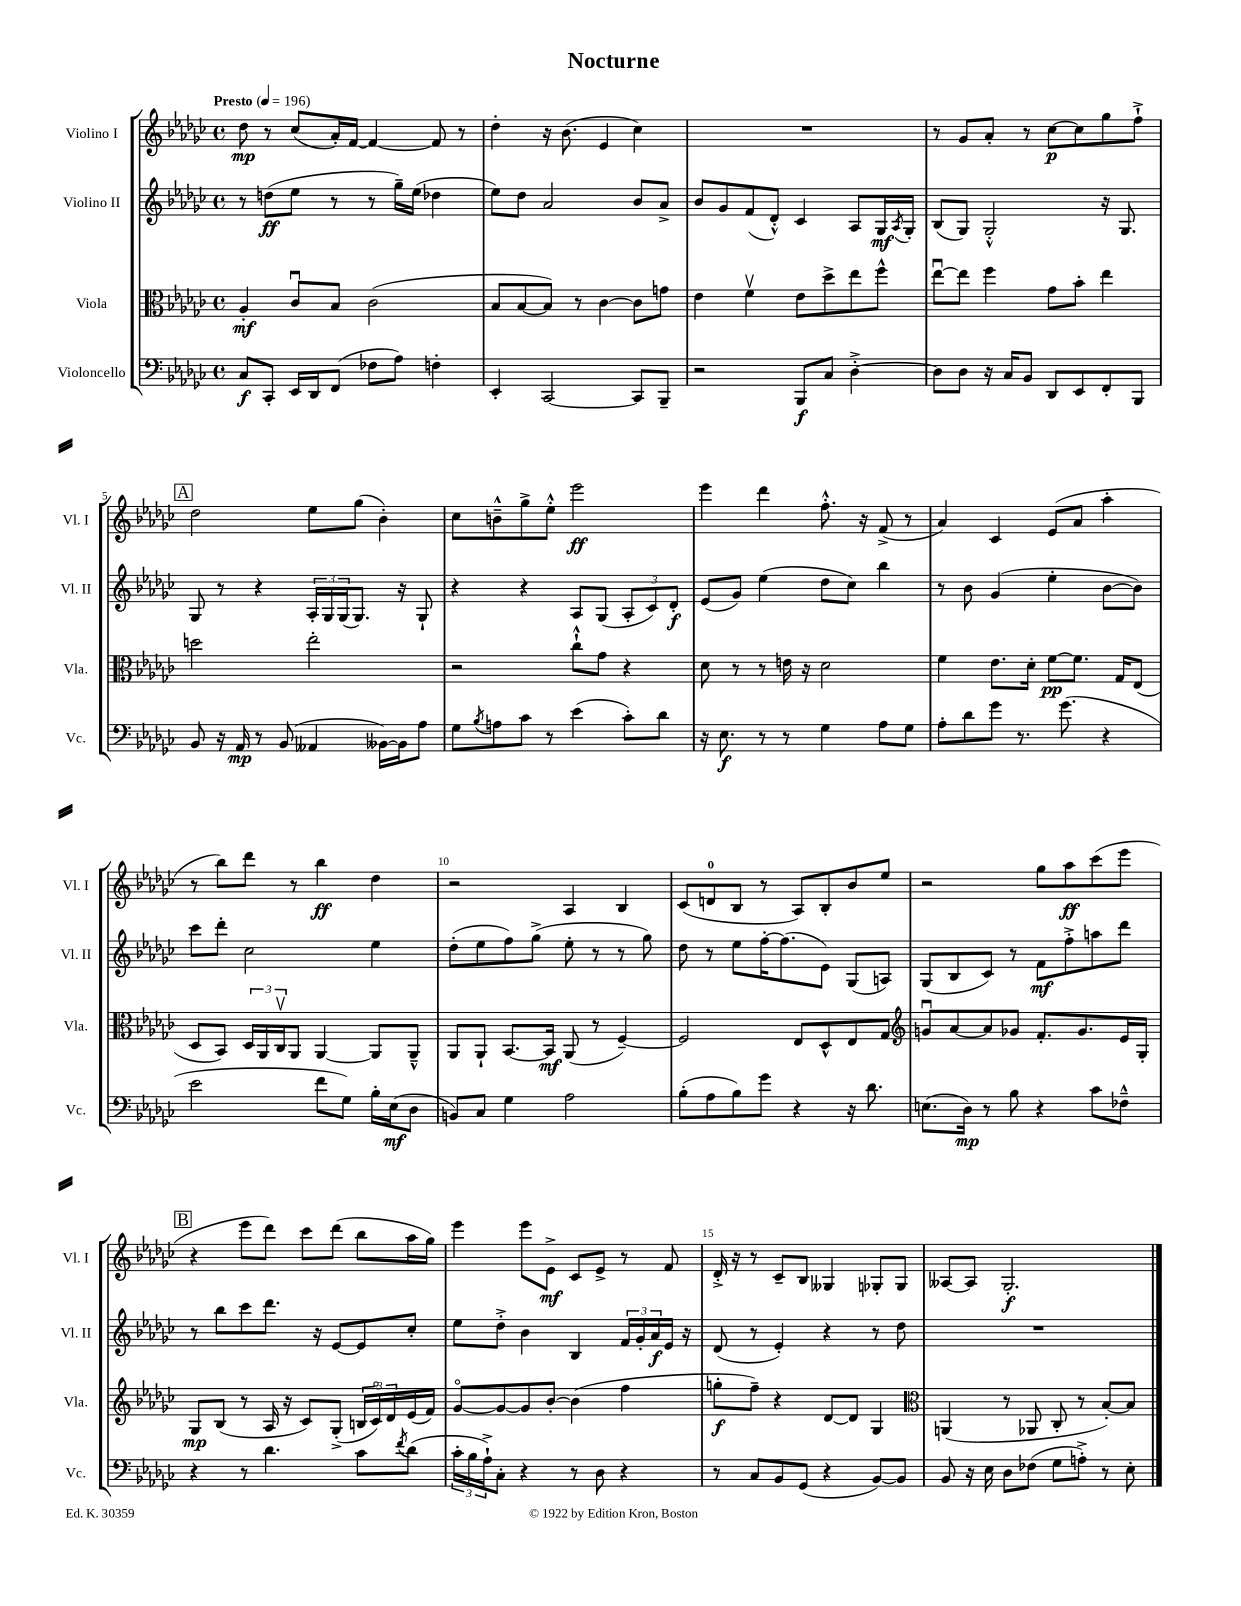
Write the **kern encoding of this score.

**kern	**dynam	**kern	**dynam	**kern	**dynam	**kern	**dynam
*part4	*part4	*part3	*part3	*part2	*part2	*part1	*part1
*staff4	*staff4	*staff3	*staff3	*staff2	*staff2	*staff1	*staff1
*I"Violoncello	*	*I"Viola	*	*I"Violino II	*	*I"Violino I	*
*I'Vc.	*	*I'Vla.	*	*I'Vl. II	*	*I'Vl. I	*
*clefF4	*	*clefC3	*	*clefG2	*	*clefG2	*
*k[b-e-a-d-g-c-]	*	*k[b-e-a-d-g-c-]	*	*k[b-e-a-d-g-c-]	*	*k[b-e-a-d-g-c-]	*
*M4/4	*	*M4/4	*	*M4/4	*	*M4/4	*
*met(c)	*	*met(c)	*	*met(c)	*	*met(c)	*
*MM196	*	*MM196	*	*MM196	*	*MM196	*
=1	=1	=1	=1	=1	=1	=1	=1
!	!	!	!	!	!	!LO:TX:a:B:t=Presto	!
8C-/L	f	4A-'/	mf	8r	.	8dd-\	mp
8CC-'/J	.	.	.	(8ddn\L	ff	8r	.
16EE-/LL	.	8c-u/L	.	8ee-\J	.	(8cc-/L	.
16DD-/J	.	.	.	.	.	.	.
(8FF/J	.	8B-/J	.	8r	.	16a-'/L)	.
.	.	.	.	.	.	[16f/JJ	.
8F-X\L	.	(2c-\	.	8r	.	4f/_	.
8A-\J)	.	.	.	16gg-~\LL)	.	.	.
.	.	.	.	(16ee-\JJ	.	.	.
4Fn'\	.	.	.	4dd-X\	.	8f/]	.
.	.	.	.	.	.	8r	.
=2	=2	=2	=2	=2	=2	=2	=2
4EE-'/	.	8B-/L	.	8ee-\L)	.	4dd-'\	.
.	.	[8B-/	.	8dd-\J	.	.	.
[2CC-/	.	8B-/J])	.	2a-/	.	16r	.
.	.	.	.	.	.	(8.b-\	.
.	.	8r	.	.	.	.	.
.	.	[4c-\	.	.	.	4e-/	.
8CC-/L]	.	8c-\L]	.	8b-/L	.	4cc-\)	.
8BBB-~/J	.	8gn\J	.	8a-^/J	.	.	.
=3	=3	=3	=3	=3	=3	=3	=3
2r	.	4e-\	.	8b-/L	.	1r	.
.	.	.	.	8g-/	.	.	.
.	.	4fv\	.	(8f/	.	.	.
.	.	.	.	8d-'^^/J)	.	.	.
8BBB-/L	f	8e-\L	.	4c-/	.	.	.
8C-/J	.	8dd-^\	.	.	.	.	.
[4D-'^\	.	8ee-\	.	8A-/L	.	.	.
.	.	8ff^^\J	.	16G-/L	mf	.	.
.	.	.	.	8qA-/	.	.	.
.	.	.	.	16G-'/JJ	.	.	.
=4	=4	=4	=4	=4	=4	=4	=4
8D-\L]	.	[8ee-u\L	.	(8B-/L	.	8r	.
8D-\J	.	8ee-\J]	.	8G-/J)	.	8g-/L	.
16r	.	4ff\	.	2G-'^^/	.	8a-'/J	.
16C-/KL	.	.	.	.	.	.	.
8BB-/J	.	.	.	.	.	8r	.
8DD-/L	.	8g-\L	.	.	.	[8cc-\L	p
8EE-/	.	8b-'\J	.	.	.	8cc-\]	.
8FF'/	.	4ee-\	.	16r	.	8gg-\	.
.	.	.	.	8.G-/	.	.	.
8BBB-/J	.	.	.	.	.	8ff`^\J	.
!!LO:LB:g=z
!!LO:REH:place=s1:t=A
=5	=5	=5	=5	=5	=5	=5	=5
8BB-/	.	2ddn\	.	8G-/	.	2dd-\	.
16r	.	.	.	8r	.	.	.
16AA-/	mp	.	.	.	.	.	.
8r	.	.	.	4r	.	.	.
(8BB-/	.	.	.	.	.	.	.
4AA--X/	.	2ee-'\	.	24A-'/LL	.	8ee-\L	.
.	.	.	.	24G-/	.	.	.
.	.	.	.	(24G-/J	.	.	.
.	.	.	.	8.G-/J)	.	(8gg-\J	.
[16BB--X\LL)	.	.	.	.	.	4b-'\)	.
16BB--\J]	.	.	.	16r	.	.	.
8A-\J	.	.	.	8G-`/	.	.	.
=6	=6	=6	=6	=6	=6	=6	=6
8G-\L	.	2r	.	4r	.	8cc-\L	.
8qB-/	.	.	.	.	.	.	.
8An\	.	.	.	.	.	8bn~^^\	.
8c-\J	.	.	.	4r	.	8gg-^\	.
8r	.	.	.	.	.	8ee-'^^\J	.
(4e-\	.	8cc-`^^\L	.	8A-/L	.	2eee-\	ff
.	.	8g-\J	.	(8G-/J	.	.	.
8c-'\L)	.	4r	.	12A-'/L	.	.	.
.	.	.	.	12c-/)	.	.	.
8d-\J	.	.	.	.	.	.	.
.	.	.	.	12d-'/J	f	.	.
=7	=7	=7	=7	=7	=7	=7	=7
16r	.	8d-\	.	(8e-/L	.	4eee-\	.
8.E-\	f	.	.	.	.	.	.
.	.	8r	.	8g-/J)	.	.	.
8r	.	8r	.	(4ee-\	.	4ddd-\	.
8r	.	16en\	.	.	.	.	.
.	.	16r	.	.	.	.	.
4G-\	.	2d-\	.	8dd-\L	.	8.ff'^^\	.
.	.	.	.	8cc-\J)	.	.	.
.	.	.	.	.	.	16r	.
8A-\L	.	.	.	4bb-\	.	(8f^/	.
8G-\J	.	.	.	.	.	8r	.
=8	=8	=8	=8	=8	=8	=8	=8
8A-'\L	.	4f\	.	8r	.	4a-/)	.
8d-\	.	.	.	8b-\	.	.	.
8g-\J	.	8.e-\L	.	(4g-/	.	4c-/	.
8.r	.	.	.	.	.	.	.
.	.	16d-'\Jk	.	.	.	.	.
.	.	[8f\L	pp	4ee-'\	.	(8e-/L	.
(8.g-\	.	.	.	.	.	.	.
.	.	8.f\J]	.	.	.	8a-/J	.
4r	.	.	.	[8b-\L	.	4aa-'\	.
.	.	16G-/KL	.	.	.	.	.
.	.	(8E-/J	.	8b-\J])	.	.	.
!!LO:LB:g=z
=9	=9	=9	=9	=9	=9	=9	=9
2e-\	.	8D-/L	.	8ccc-\L	.	8r	.
.	.	8BB-/J)	.	8ddd-'\J	.	8bb-\L)	.
.	.	24D-/LL	.	2cc-\	.	8ddd-\J	.
.	.	24AA-/	.	.	.	.	.
.	.	24C-v/J	.	.	.	.	.
.	.	8AA-/J	.	.	.	8r	.
8f\L	.	[4AA-/	.	.	.	4bb-\	ff
8G-\J)	.	.	.	.	.	.	.
16B-'\LL	.	8AA-/L]	.	4ee-\	.	4dd-\	.
(16E-\J	mf	.	.	.	.	.	.
8D-\J	.	8AA-~^^/J	.	.	.	.	.
=10	=10	=10	=10	=10	=10	=10	=10
8BBn/L)	.	8AA-/L	.	(8dd-'\L	.	2r	.
8C-/J	.	8AA-`/J	.	8ee-\	.	.	.
4G-\	.	[8.BB-/L	.	8ff\)	.	.	.
.	.	.	.	(8gg-^\J	.	.	.
.	.	16BB-/Jk]	mf	.	.	.	.
2A-\	.	(8AA-/	.	8ee-'\	.	4A-/	.
.	.	8r	.	8r	.	.	.
.	.	[4F~/)	.	8r	.	4B-/	.
.	.	.	.	8gg-\)	.	.	.
=11	=11	=11	=11	=11	=11	=11	=11
(8B-'\L	.	2F/]	.	8dd-\	.	(8c-/L	.
8A-\	.	.	.	8r	.	8dn/	.
8B-\)	.	.	.	8ee-\L	.	8B-/J	.
8g-\J	.	.	.	[16ff'\K	.	8r	.
.	.	.	.	(8.ff\]	.	.	.
4r	.	8E-/L	.	.	.	8A-/L)	.
.	.	8D-^^/	.	8e-\J)	.	8B-'/	.
16r	.	8E-/	.	(8G-/L	.	8b-/	.
8.d-\	.	.	.	.	.	.	.
.	.	8G-/J	.	8An/J)	.	8ee-/J	.
=12	=12	=12	=12	=12	=12	=12	=12
*	*	*clefG2	*	*	*	*	*
(8.En\L	.	8gnu/L	.	(8G-/L	.	2r	.
.	.	[8a-/	.	8B-/	.	.	.
16D-\Jk)	mp	.	.	.	.	.	.
8r	.	8a-/]	.	8c-/J)	.	.	.
8B-\	.	8g-X/J	.	8r	.	.	.
4r	.	8.f'/L	.	8f\L	mf	8gg-\L	.
.	.	.	.	8ff'^\	.	8aa-\	ff
.	.	8.g-/	.	.	.	.	.
8c-\L	.	.	.	8aan\	.	(8ccc-\	.
8F-X~^^\J	.	16e-/L	.	8ddd-\J	.	8eee-\J	.
.	.	16G-'/JJ	.	.	.	.	.
!!LO:LB:g=z
!!LO:REH:place=s1:t=B
=13	=13	=13	=13	=13	=13	=13	=13
4r	.	8G-/L	mp	8r	.	4r	.
.	.	(8B-/J	.	8bb-\L	.	.	.
8r	.	8r	.	8ccc-\	.	8eee-\L	.
4.d-\	.	16A-/	.	8.ddd-\J	.	8ddd-\J)	.
.	.	16r	.	.	.	.	.
.	.	8c-/L)	.	.	.	8ccc-\L	.
.	.	.	.	16r	.	.	.
.	.	(8G-'^/J	.	[8e-/L	.	(8ddd-\J	.
8c-\L	.	24Bn/LL	.	8e-/]	.	8bb-\L	.
.	.	24c-/)	.	.	.	.	.
.	.	24d-/	.	.	.	.	.
8qf/	.	.	.	.	.	.	.
(8d-\J	.	(16e-/	.	8cc-'/J	.	16aa-\L	.
.	.	16f/JJ)	.	.	.	16gg-\JJ)	.
=14	=14	=14	=14	=14	=14	=14	=14
24c-'\LL	.	[8g-/L	.	8ee-\L	.	4eee-\	.
24B-\	.	.	.	.	.	.	.
24A-`^\J)	.	.	.	.	.	.	.
8C-'\J	.	8g-/_	.	8dd-'^\J	.	.	.
4r	.	8g-/]	.	4b-\	.	8eee-\L	.
.	.	[8b-'/J	.	.	.	8e-^\J	mf
8r	.	(4b-\]	.	4B-/	.	8c-/L	.
8D-\	.	.	.	.	.	8e-^/J	.
4r	.	4ff\	.	24f/LL	.	8r	.
.	.	.	.	24g-'/	.	.	.
.	.	.	.	24a-/	f	.	.
.	.	.	.	16e-/JJ	.	8f/	.
.	.	.	.	16r	.	.	.
=15	=15	=15	=15	=15	=15	=15	=15
8r	.	8ggn'\L	f	(8d-/	.	16d-'^/	.
.	.	.	.	.	.	16r	.
8C-/L	.	8ff~\J)	.	8r	.	8r	.
8BB-/	.	4r	.	4e-'/)	.	8c-~/L	.
(8GG-/J	.	.	.	.	.	8B-/J	.
4r	.	[8d-/L	.	4r	.	4G--X/	.
.	.	8d-/J]	.	.	.	.	.
[8BB-/L)	.	4G-/	.	8r	.	8G-X'/L	.
8BB-/J]	.	.	.	8dd-\	.	8G-/J	.
=16	=16	=16	=16	=16	=16	=16	=16
*	*	*clefC3	*	*	*	*	*
8BB-/	.	(4AAn/	.	1r	.	[8A--X/L	.
16r	.	.	.	.	.	8A--/J]	.
16E-\	.	.	.	.	.	.	.
8D-\L	.	8r	.	.	.	2.G-'/	f
(8F-X\J	.	8AA-X/	.	.	.	.	.
8G-\L	.	8C-'/	.	.	.	.	.
8An'^\J)	.	8r	.	.	.	.	.
8r	.	[8B-'/L)	.	.	.	.	.
8E-'\	.	8B-/J]	.	.	.	.	.
==	==	==	==	==	==	==	==
*-	*-	*-	*-	*-	*-	*-	*-
